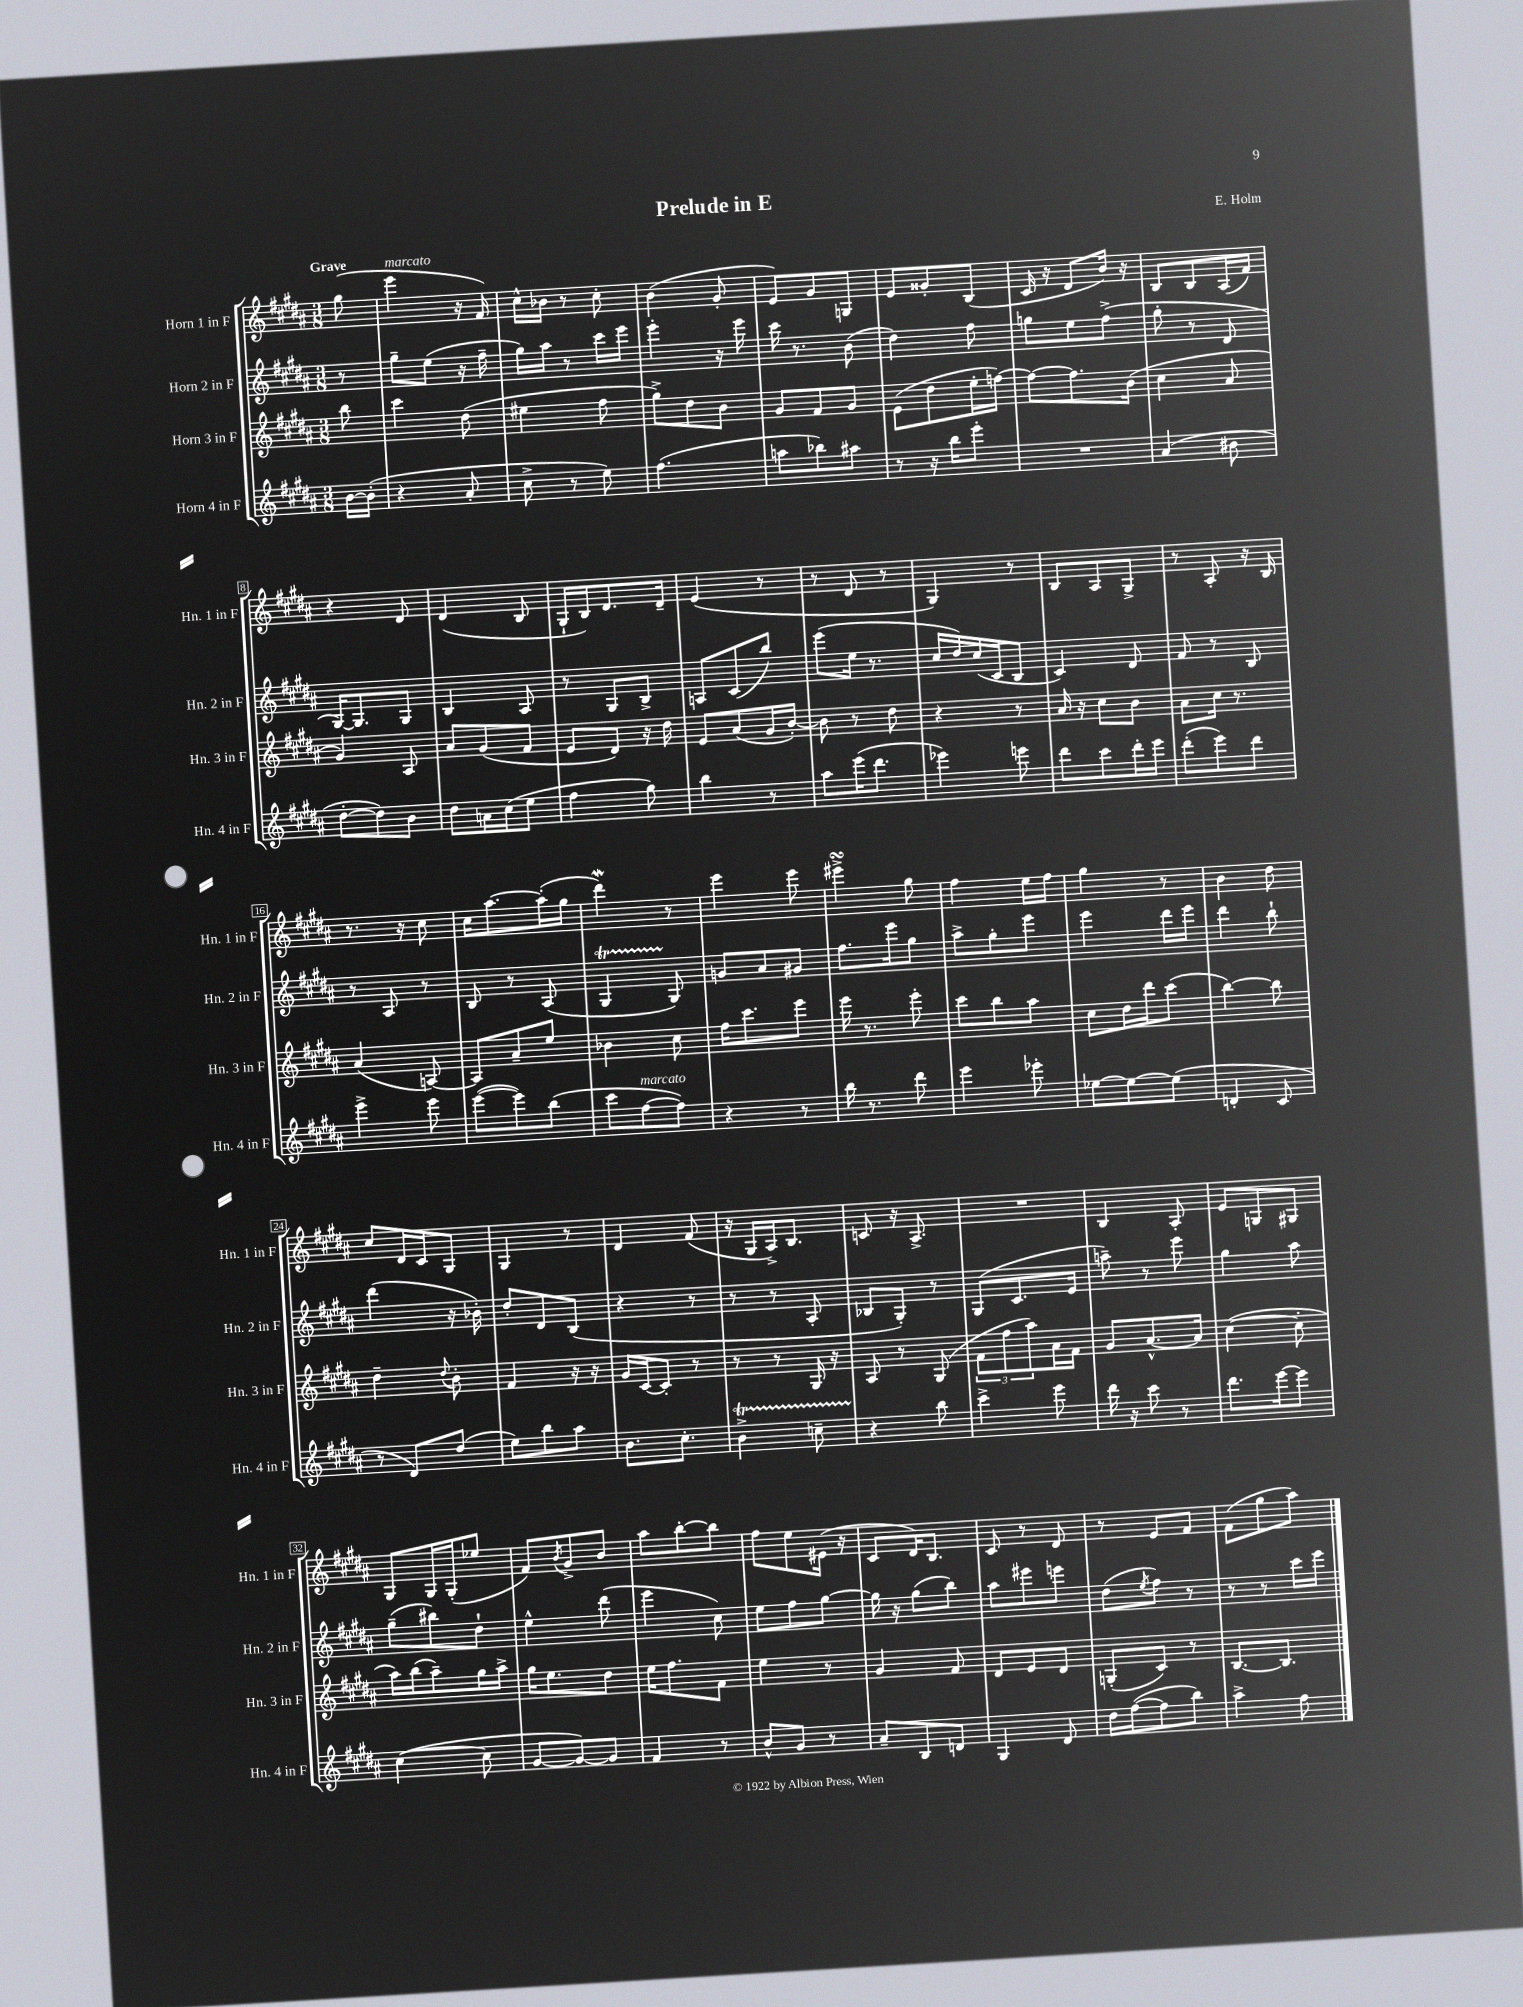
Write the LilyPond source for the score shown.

\header { title = "Prelude in E" composer = "E. Holm" }
<<
\new StaffGroup <<
\new Staff = "s0" \with { instrumentName = "Horn 1 in F" shortInstrumentName = "Hn. 1 in F" } {
    \clef treble \key b \major \numericTimeSignature \time 3/8 \partial 8 \tempo "Grave"
    gis''8( |
    e'''4^\markup { \italic "marcato" } r16 fis'16) |
    cis''16-^ bes'16 r8 cis''8-. |
    b'4( gis'8-. |
    e'8) gis'8 g8 |
    e'8 gisis'8-. b8( |
    cis'16 r16 dis'8 b'16) r16 |
    b8 b8 ais16( fis'16) |
    r4 dis'8 |
    dis'4( b8 |
    gis16-! b16) dis'8. dis'16-- |
    e'4( r8 |
    r8 dis'8 r8 |
    gis4) r8 |
    b8 ais8 gis8-> |
    r8 ais8-. r16 b16 |
    r8. r16 cis''8 |
    cis''16 ais''8.~ ais''16-.( gis''16 |
    dis'''4\mordent) r8 |
    e'''4 e'''8 |
    eis'''4->\turn gis''8 |
    fis''4 e''16 fis''16 |
    gis''4 r8 |
    b'4 dis''8 |
    cis''8 dis'16 cis'16 gis8 |
    gis4 r8 |
    dis'4 fis'8( |
    r16 gis16 ais16->) b8. |
    c'8 r16 ais8.-> |
    R4. |
    b4 ais8-. |
    e'8 g8 gis8 |
    gis8 gis16 gis16-.( ees''8 |
    fis'8) \acciaccatura { b'8 } gis'8-> b'8 |
    ais''8 b''8~-. b''8 |
    fis''8 e''8 eis'16( r16 |
    cis'8 dis'16) b8. |
    cis'8 r8 dis'8 |
    r8 e'8 fis'8 |
    fis'8( gis''8 ais''8) \bar "|." |
}
\new Staff = "s1" \with { instrumentName = "Horn 2 in F" shortInstrumentName = "Hn. 2 in F" } {
    \clef treble \key b \major \numericTimeSignature \time 3/8 \partial 8
    r8 |
    gis''8-- e''8( r16 fis''16-- |
    gis''16) ais''16 r8 cis'''16 e'''16 |
    e'''4-. r16 e'''16 |
    cis'''16 r8. b'8( |
    dis''4) fis''8 |
    g''8 e''8 fis''8->( |
    gis''8-. r8 dis'8 |
    gis16~) gis8. gis8 |
    b4 ais8 |
    r8 gis8 b8-> |
    a8 cis'8( b''8) |
    e'''8( e''16 r8. |
    cis''16 dis''16) cis''16( cis'16 b8 |
    cis'4) dis'8 |
    fis'8 r8 b8 |
    r8 ais8 r8 |
    b8 r8 ais8( |
    gis4\startTrillSpan gis8\stopTrillSpan) |
    g'8 ais'8 gis'8 |
    fis''8. e'''16 gis''8 |
    ais''8-> gis''8-. e'''8 |
    e'''4 dis'''16 e'''16 |
    dis'''4 b''8-! |
    dis'''4( r16 bes'16-.) |
    dis''8-. dis'8 b8( |
    r4 r8 |
    r8 r8 ais8-. |
    bes8 gis8-.) r8 |
    gis8( cis'8. e'16 |
    a''8--) r8 e'''8 |
    gis''4 ais''8 |
    gis''8--( bis''8) dis''8-! |
    e''4-^ dis'''8( |
    e'''4 cis''8) |
    e''8 fis''8 gis''8~ |
    gis''16 r16 gis''8( b''8) |
    ais''8 eis'''8 e'''8 |
    dis''8( \acciaccatura { e''8 } fis''8) r8 |
    r8 r8 cis'''16 e'''16 \bar "|." |
}
\new Staff = "s2" \with { instrumentName = "Horn 3 in F" shortInstrumentName = "Hn. 3 in F" } {
    \clef treble \key b \major \numericTimeSignature \time 3/8 \partial 8
    b''8 |
    cis'''4 dis''8( |
    eis''4 fis''8 |
    gis''8->) dis''8 b'8 |
    gis'8 fis'8 gis'8 |
    e'8( dis''8 e''16-. f''16~) |
    f''8~ f''8. b'16( |
    cis''4 ais'8 |
    gis'4) ais8 |
    ais'8 gis'8( fis'8 |
    e'8 dis'8) r16 dis''16 |
    e'8 ais'8( gis'16 b'16~-.) |
    b'8 r8 dis''8 |
    r4 r8 |
    ais'16 r16 cis''8 b'8 |
    ais'8 cis''16 r8. |
    ais'4( a8~) |
    a8 ais'8-- e''8 |
    bes'4 cis''8 |
    fis''16 cis'''8. e'''8 |
    e'''16 r8. e'''8-. |
    cis'''8 b''8 ais''8 |
    cis''8 dis''16 dis'''16 cis'''8( |
    b''4~) b''8 |
    dis''4-- \appoggiatura { dis''8 } b'8-. |
    fis'4 r16 r16 |
    gis'16 cis'16~ cis'8-. r8 |
    r8 r8 gis16 r16 |
    ais8 r8 gis8( |
    \tuplet 3/2 { fis'8 fis''8 ais''8) } ais'16 fis'16 |
    gis'8 ais'8.~-^ ais'16 |
    cis''4~( cis''8-. |
    ais''16) b''16( ais''8--) gis''16 ais''16-> |
    gis''16 e''8. dis''8 |
    e''16 fis''8. fis'8 |
    e''4 r8 |
    gis'4 fis'8 |
    dis'8 e'8 dis'8 |
    g8-.( cis'8) r8 |
    b8.~ b8. \bar "|." |
}
\new Staff = "s3" \with { instrumentName = "Horn 4 in F" shortInstrumentName = "Hn. 4 in F" } {
    \clef treble \key b \major \numericTimeSignature \time 3/8 \partial 8
    b'16~ b'16-.( |
    r4 ais'8-. |
    cis''8-> r8 e''8) |
    fis''4.( |
    a''8 bes''8) ais''8 |
    r8 r16 b''16 e'''8-. |
    R4. |
    ais'4( bis'8 |
    dis''8~-. dis''8) b'8 |
    dis''8 a'16 cis''16( e''8 |
    fis''4 gis''8) |
    b''4 r8 |
    ais''8 e'''16( dis'''8. |
    ees'''4) e'''8 |
    dis'''8 cis'''8 dis'''16-. e'''16 |
    dis'''8-.( e'''8) dis'''8 |
    e'''4-> e'''8 |
    e'''8~( e'''8) b''8( |
    cis'''8 fis''8~^\markup { \italic "marcato" } fis''8) |
    r4 r8 |
    b''16 r8. dis'''8 |
    e'''4 ees'''8-. |
    ees''8~ ees''8~ ees''8( |
    d'4-. cis'8 |
    r8 dis'8) dis''8( |
    e''8) b''8 ais''8 |
    b'8. cis''8.-. |
    b'4->\startTrillSpan c''8-- |
    r4\stopTrillSpan b''8 |
    cis'''4-> e'''8 |
    dis'''16 r16 cis'''8 r8 |
    dis'''8. e'''16~ e'''8 |
    cis''4~( cis''8 |
    gis'8~ gis'8~) gis'8 |
    fis'4 r8 |
    b'8-^ gis'8 r8 |
    ais'8-- b8 d'8 |
    gis4 dis'8 |
    dis''16 fis''16~( fis''8 b''8) |
    ais''4-> fis''8 \bar "|." |
}
>>
>>
\layout { \context { \Score \override BarNumber.stencil = #(make-stencil-boxer 0.1 0.3 ly:text-interface::print) } }
